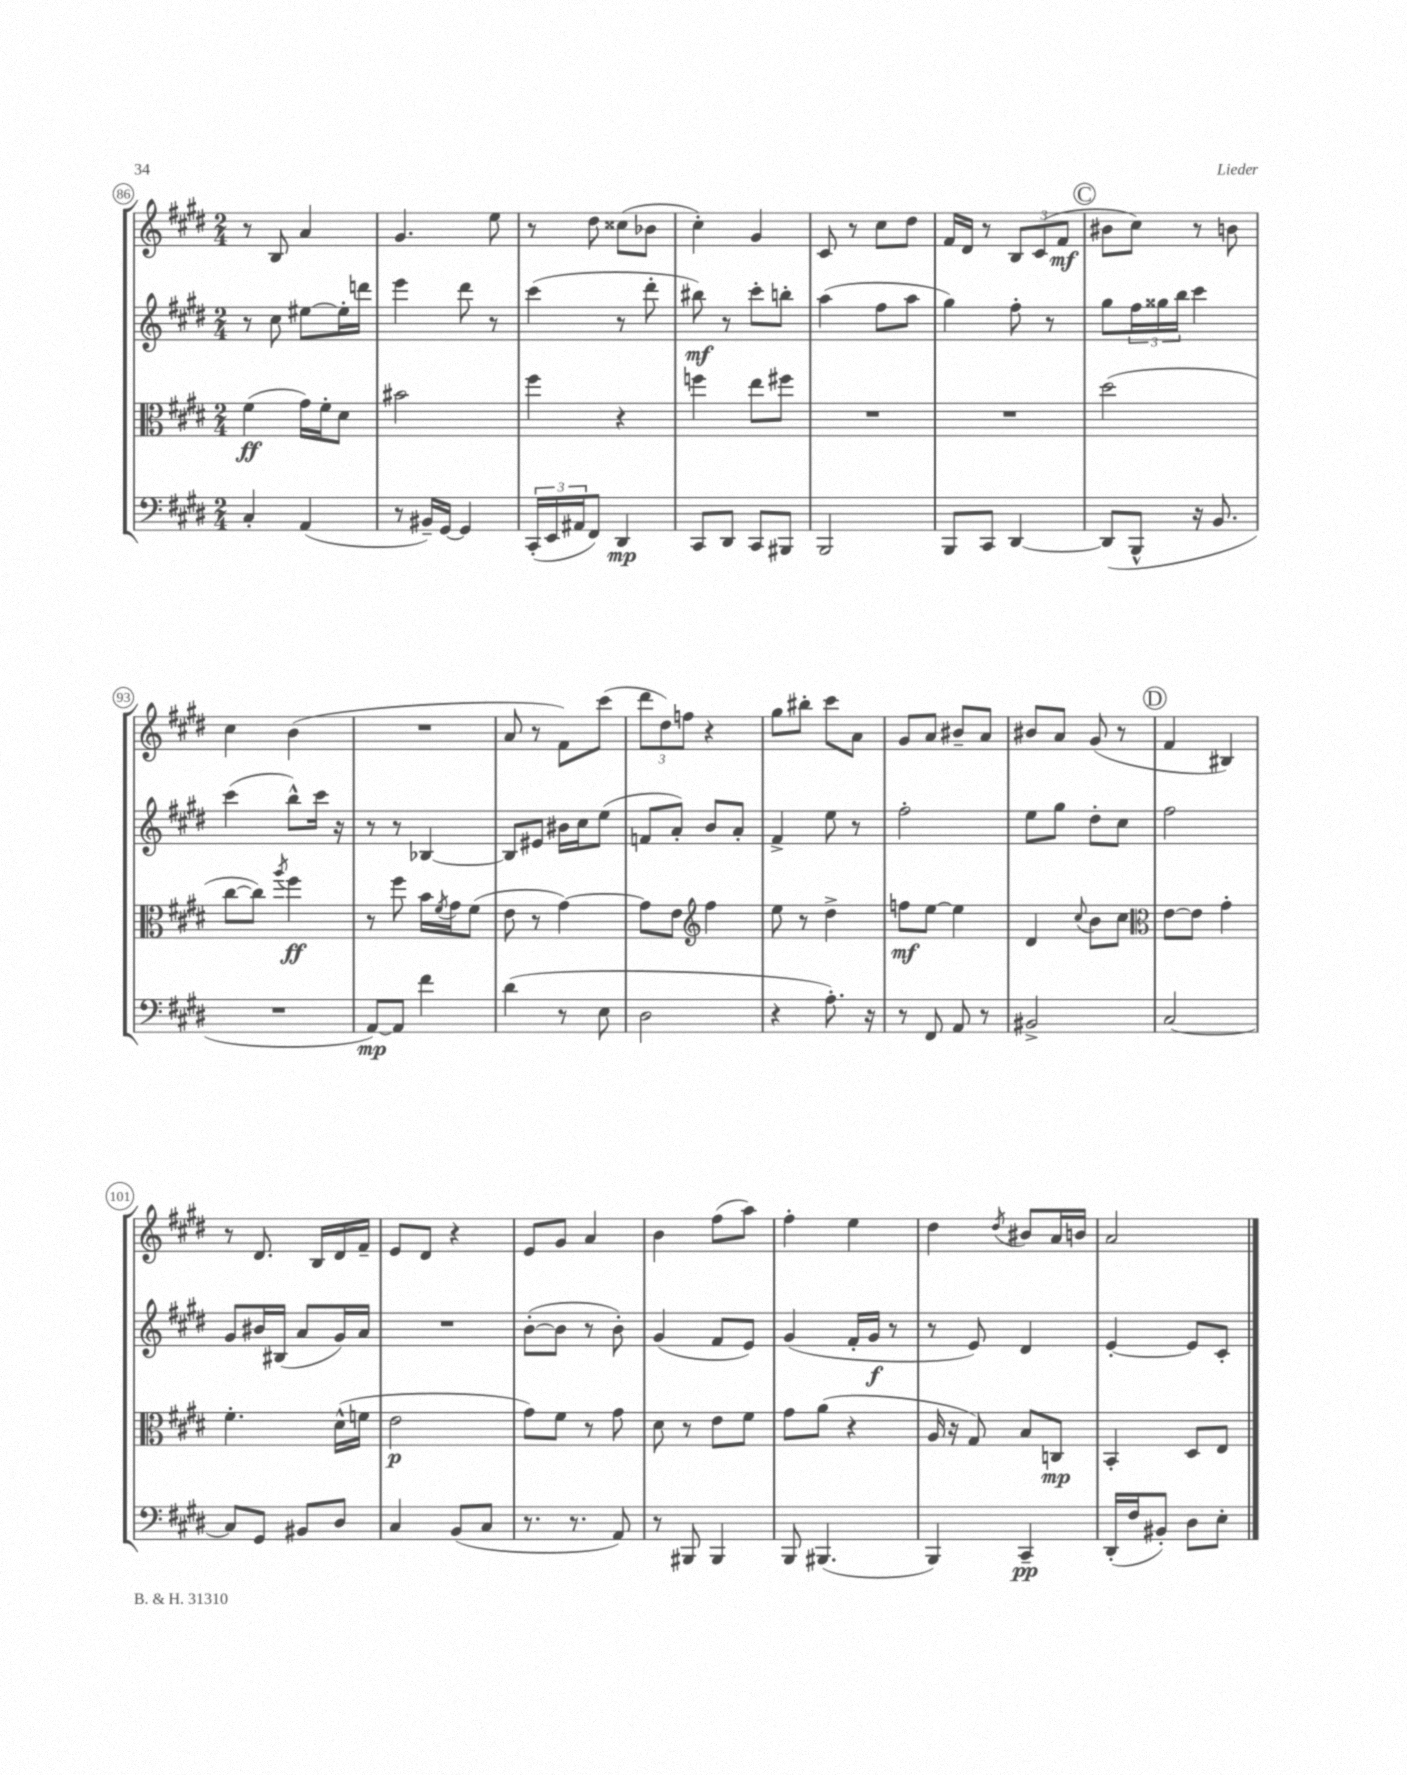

**kern	**kern	**kern	**kern
*staff4	*staff3	*staff2	*staff1
*clefF4	*clefC3	*clefG2	*clefG2
*k[f#c#g#d#]	*k[f#c#g#d#]	*k[f#c#g#d#]	*k[f#c#g#d#]
*M2/4	*M2/4	*M2/4	*M2/4
4C#'	(4f#	8r	8r
.	.	8cc#	8B
(4AA	16g#)	[8ee#	4a
.	16f#'	.	.
.	8d#	16ee#']	.
.	.	16ddd	.
=	=	=	=
8r	2b#	4eee	4.g#
16BB#~)	.	.	.
[16GG#	.	.	.
4GG#]	.	8ddd#	.
.	.	8r	8ee
=	=	=	=
(24CC#'	4ff#	(4ccc#	8r
24EE	.	.	.
24AA#	.	.	.
8FF#)	.	.	8dd#
4DD#	4r	8r	(8cc##
.	.	8ddd#'	8b-
=	=	=	=
8CC#	4ff	8bb#)	4cc#')
8DD#	.	8r	.
8CC#	8ee	8ccc#'	4g#
8BBB#	8ff#	8bb'	.
=	=	=	=
2BBB	2r	(4aa	8c#
.	.	.	8r
.	.	8ff#	8cc#
.	.	8aa	8dd#
=	=	=	=
8BBB	2r	4gg#)	16f#
.	.	.	16d#
8CC#	.	.	8r
[4DD#	.	8ff#'	12B
.	.	.	(12c#
.	.	8r	.
.	.	.	12f#
=	=	=	=
(8DD#]	(2dd#	8gg#	8b#
8BBB^^	.	24ff#	8cc#)
.	.	24gg##	.
.	.	24bb	.
16r	.	4ccc#	8r
8.BB	.	.	.
.	.	.	8b
=	=	=	=
2r	[8cc#	(4ccc#	4cc#
.	8cc#])	.	.
.	8qaa	.	.
.	4ff#	8bb^^)	(4b
.	.	16ccc#	.
.	.	16r	.
=	=	=	=
[8AA)	8r	8r	2r
8AA]	8ff#	8r	.
4f#	16b	[4B-	.
.	8qf#	.	.
.	16g#	.	.
.	(8f#	.	.
=	=	=	=
(4d#	8e	8B-]	8a
.	8r	8e#	8r
8r	[4g#)	16b#	8f#)
.	.	16cc#	.
8E	.	(8ee	(8ccc#
=	=	=	=
2D#	8g#]	8f	12ddd#
.	.	.	12dd#)
.	8e	8a')	.
.	.	.	12ff
*	*clefG2	*	*
.	4ff#	8b	4r
.	.	8a'	.
=	=	=	=
4r	8ee	4f#^	8gg#
.	8r	.	8bb#'
8.A')	4dd#^	8ee	8ccc#
.	.	8r	8a
16r	.	.	.
=	=	=	=
8r	8ff	2ff#'	8g#
8FF#	[8ee	.	8a
8AA	4ee]	.	8b#~
8r	.	.	8a
=	=	=	=
2BB#^	4d#	8ee	8b#
.	.	8gg#	8a
.	8qqcc#	.	.
.	8b	8dd#'	(8g#
.	8cc#	8cc#	8r
=	=	=	=
*	*clefC3	*	*
[2C#	[8e	2ff#	4f#
.	8e]	.	.
.	4g#'	.	4B#)
=	=	=	=
8C#]	4.f#'	8g#	8r
8GG#	.	16b#	8.d#
.	.	(16B#	.
8BB#	.	8a	.
.	.	.	16B
8D#	(16d#^^	16g#)	16d#
.	16f	16a	16f#~
=	=	=	=
4C#	2e	2r	8e
.	.	.	8d#
(8BB	.	.	4r
8C#	.	.	.
=	=	=	=
8.r	8g#)	([8b'	8e
.	8f#	8b]	8g#
8.r	.	.	.
.	8r	8r	4a
8AA)	8g#	8b')	.
=	=	=	=
8r	8d#	(4g#	4b
8BBB#	8r	.	.
4BBB#	8e	8f#	(8ff#
.	8f#	8e)	8aa)
=	=	=	=
8BBB	8g#	(4g#	4ff#'
(4.BBB#	(8a	.	.
.	4r	16f#'	4ee
.	.	16g#	.
.	.	8r	.
=	=	=	=
4BBB)	16A	8r	4dd#
.	16r	.	.
.	8G#)	8e)	.
.	.	.	8qdd#
4CC#~	8B	4d#	8b#
.	8C	.	16a
.	.	.	16b
=	=	=	=
(16DD#'	4BB'	[4e'	2a
16F#	.	.	.
8BB#')	.	.	.
8D#	8D#	8e]	.
8E'	8E	8c#'	.
==	==	==	==
*-	*-	*-	*-
